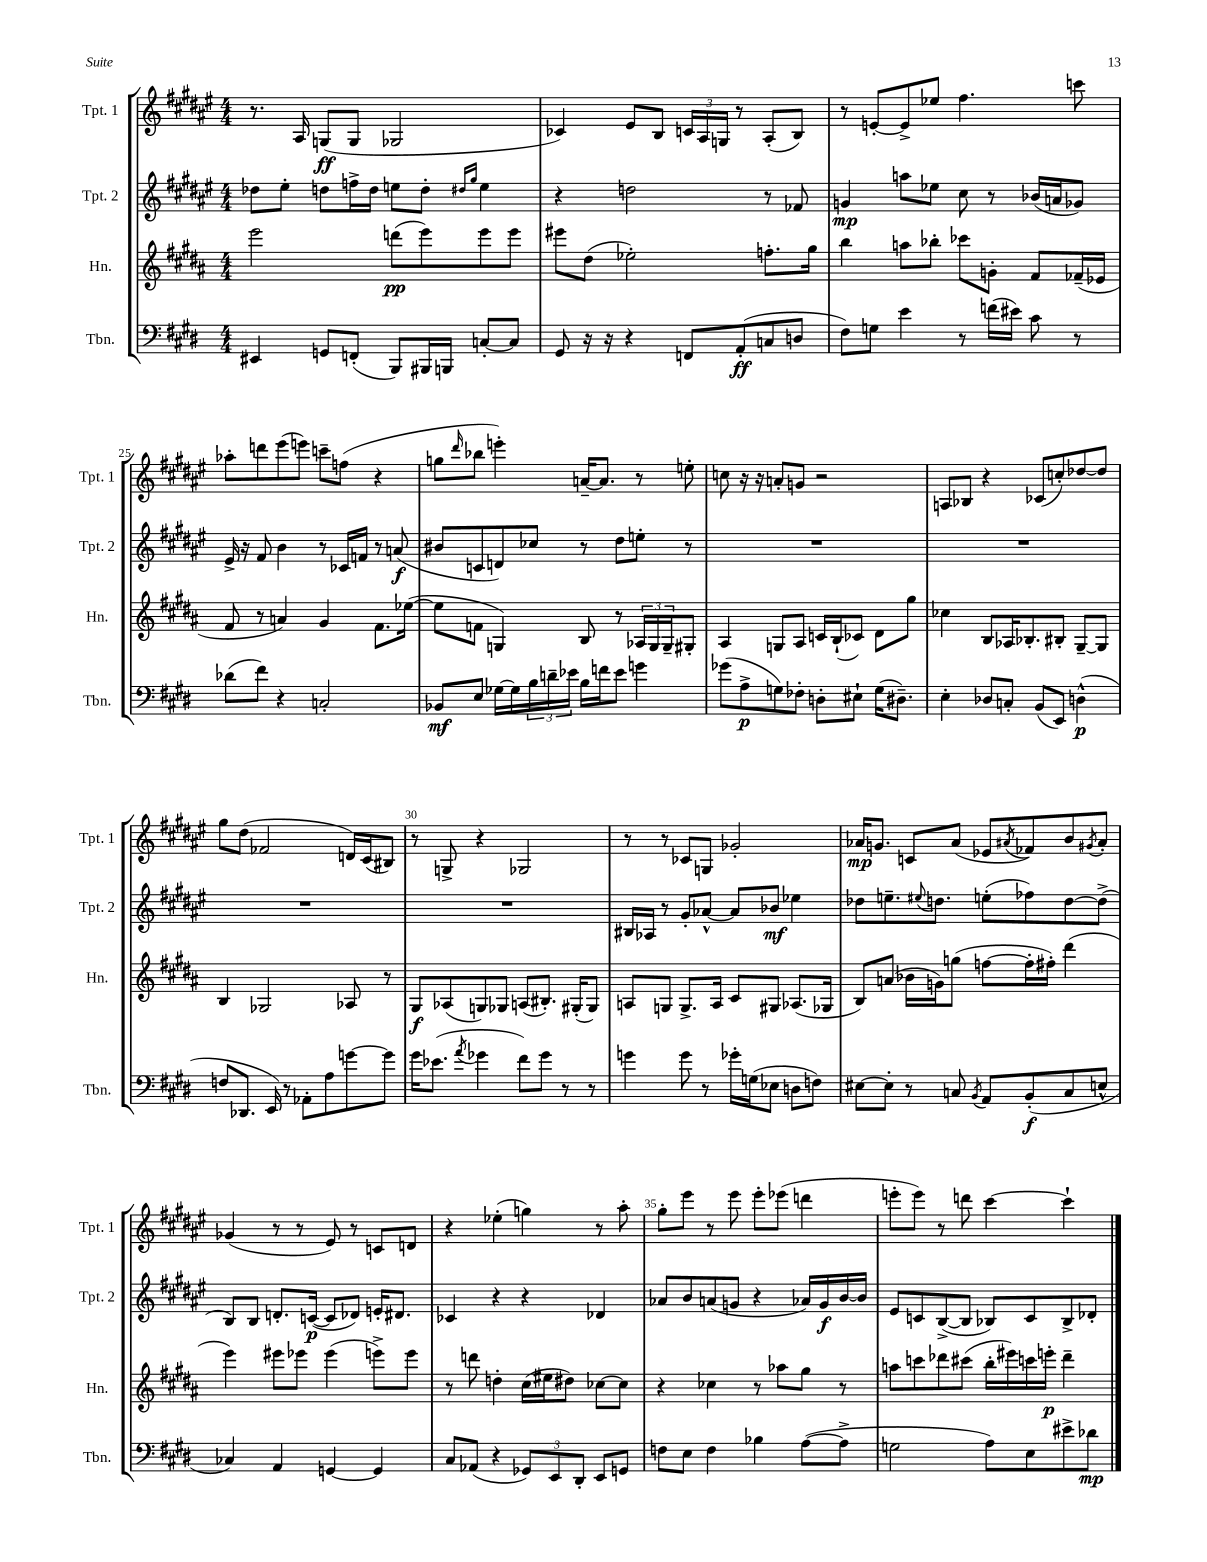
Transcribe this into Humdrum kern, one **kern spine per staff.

**kern	**kern	**kern	**kern
*staff4	*staff3	*staff2	*staff1
*clefF4	*clefG2	*clefG2	*clefG2
*k[f#c#g#d#]	*k[f#c#g#d#a#]	*k[f#c#g#d#a#e#]	*k[f#c#g#d#a#e#]
*M4/4	*M4/4	*M4/4	*M4/4
4EE#	2eee	8dd-	8.r
.	.	8ee#'	.
.	.	.	16A#
8GG	.	8dd	(8G
(8FF'	.	16ff^	8G
.	.	16dd	.
8BBB)	(8ddd	8ee	2G-
16BBB#	8eee)	8dd'	.
16BBB	.	.	.
.	.	16qqdd#	.
.	.	16qqgg#	.
[8C'	8eee	4ee	.
8C]	8eee	.	.
=	=	=	=
8GG#	8eee#	4r	4c-)
16r	(8dd#	.	.
16r	.	.	.
4r	2ee-')	2dd	8e#
.	.	.	8B
8FF	.	.	24c
.	.	.	24A#
.	.	.	24G
(8AA'	.	.	8r
8C	8.ff'	8r	(8A#'
8D	.	8f-	8B)
.	16gg#	.	.
=	=	=	=
8F#)	4bb	4g	8r
8G	.	.	[8e'
4e	8aa	8aa	8e^]
.	8bb-'	8ee-	8ee-
8r	8ccc-	8cc#	4.ff#
(16f	8g'	8r	.
16e#)	.	.	.
8c#	8f#	(16b-	.
.	.	16a	.
8r	(16f-~	8g-)	8ccc
.	16e-	.	.
=	=	=	=
(8d-	8f#	16e#^	8aa-'
.	.	16r	.
8f#)	8r	8f#	8ddd
4r	4a)	4b	(8eee#
.	.	.	8eee)
2C'	4g#	8r	8ccc~
.	.	16c-	(8ff
.	.	16f	.
.	8.f#	8r	4r
.	.	(8a	.
.	([16ee-	.	.
=	=	=	=
8BB-	8ee-]	8b#	8gg
.	.	.	16qqddd#
8E	8f	8c	8bb-
[16G-	4G)	8d)	4eee')
16G-]	.	.	.
24B	.	8cc-	.
24d~	.	.	.
24e-	.	.	.
16B	8B	8r	[16a~
16f	.	.	8.a]
8e-	8r	8dd#	.
4g	24A-	8ee'	8r
.	24G	.	.
.	24G~	.	.
.	8G#'	8r	8ee'
=	=	=	=
(8g-	4A#	1r	8cc
8A^	.	.	16r
.	.	.	16r
8G)	8G	.	8a'
8F-'	8A#	.	8g
8D'	16c	.	2r
.	(16B`	.	.
8E#`	8c-)	.	.
(16G	8d#	.	.
8.D#~)	.	.	.
.	8gg#	.	.
=	=	=	=
4E'	4cc-	1r	8A
.	.	.	8B-
8D-	8B	.	4r
8C'	16A-	.	.
.	8.B-'	.	.
(8BB	.	.	(8c-
8EE)	8B#'	.	8cc')
(4D^^	[8G#~	.	[8dd-
.	8G#]	.	8dd-]
=	=	=	=
8F	4B	1r	8gg#
8.DD-	.	.	(8dd#
.	2G-	.	2f-
16EE)	.	.	.
8r	.	.	.
8AA-'	.	.	.
8A	.	.	.
[8g	8A-	.	16d)
.	.	.	(16c#
8g]	8r	.	8B#)
=	=	=	=
16g#	8G#	1r	8r
(8.e-	.	.	.
.	(8A-	.	8G^
8qa	.	.	.
4g-	8G)	.	4r
.	8G-	.	.
8f#)	(8A	.	2G-
8g-	8.B#')	.	.
8r	.	.	.
.	(16G#'	.	.
8r	8G#)	.	.
=	=	=	=
4g	8A	16B#	8r
.	.	16A-	.
.	8G	8r	8r
8g	8.G^	8g#'	8c-
8r	.	[8a-^^	8G
.	16A	.	.
16g-'	8c#	8a-]	2g-'
(16G	.	.	.
8E-	8G#	8b-	.
8D	(8.A-	4ee-	.
8F)	.	.	.
.	16G-	.	.
=	=	=	=
[8E#	8B)	8dd-	16a-
.	.	.	8.g
8E#']	(8a	8.ee~	.
8r	16b-	.	8c
.	.	8qqee#	.
.	16g)	8.dd	.
8C	(8gg	.	(8a-
8qBB	.	.	.
8AA	[8ff	(8ee'	8e-
.	.	.	8qa#
(8BB'	16ff']	8ff-)	8f-)
.	16ff#')	.	.
8C	(4ddd#	[8dd	8b
.	.	.	8qg#
8E^^	.	(8dd^]	8a#'
=	=	=	=
4C-)	4eee)	8B)	(4g-
.	.	8B	.
4AA	8eee#	8.d'	8r
.	8eee-	.	8r
.	.	([16c	.
[4GG	(4eee-	8c]	8e#)
.	.	8d-)	8r
4GG]	8eee^)	16e'	8c
.	.	8.d#	.
.	8eee	.	8d
=	=	=	=
8C#	8r	4c-	4r
(8AA-	8ddd	.	.
4r	4dd'	4r	(4ee-'
12GG-)	(16cc#	4r	4gg)
.	16ee#	.	.
12EE	.	.	.
.	8dd#)	.	.
12DD#'	.	.	.
8EE	[8cc-	4d-	8r
8GG	8cc-]	.	8aa#'
=	=	=	=
8F	4r	8a-	8gg#'
8E	.	8b	8eee#
4F	4cc-	(8a	8r
.	.	8g	8eee#
4B-	8r	4r	8eee#'
.	8aa-	.	(8eee-
([8A	8gg#	16a-)	4ddd
.	.	16g	.
8A^]	8r	[16b	.
.	.	16b]	.
=	=	=	=
2G	8aa	8e#	8eee'
.	8ccc	8c	8eee)
.	8ddd-	([8B^	8r
.	(8ccc#	8B]	8ddd
8A)	16bb'	8B-)	[4ccc#
.	16eee#)	.	.
8E	16ccc	8c	.
.	16eee'	.	.
8e#^	4ddd-~	8B-^	4ccc#`]
8d-	.	8d-'	.
==	==	==	==
*-	*-	*-	*-
